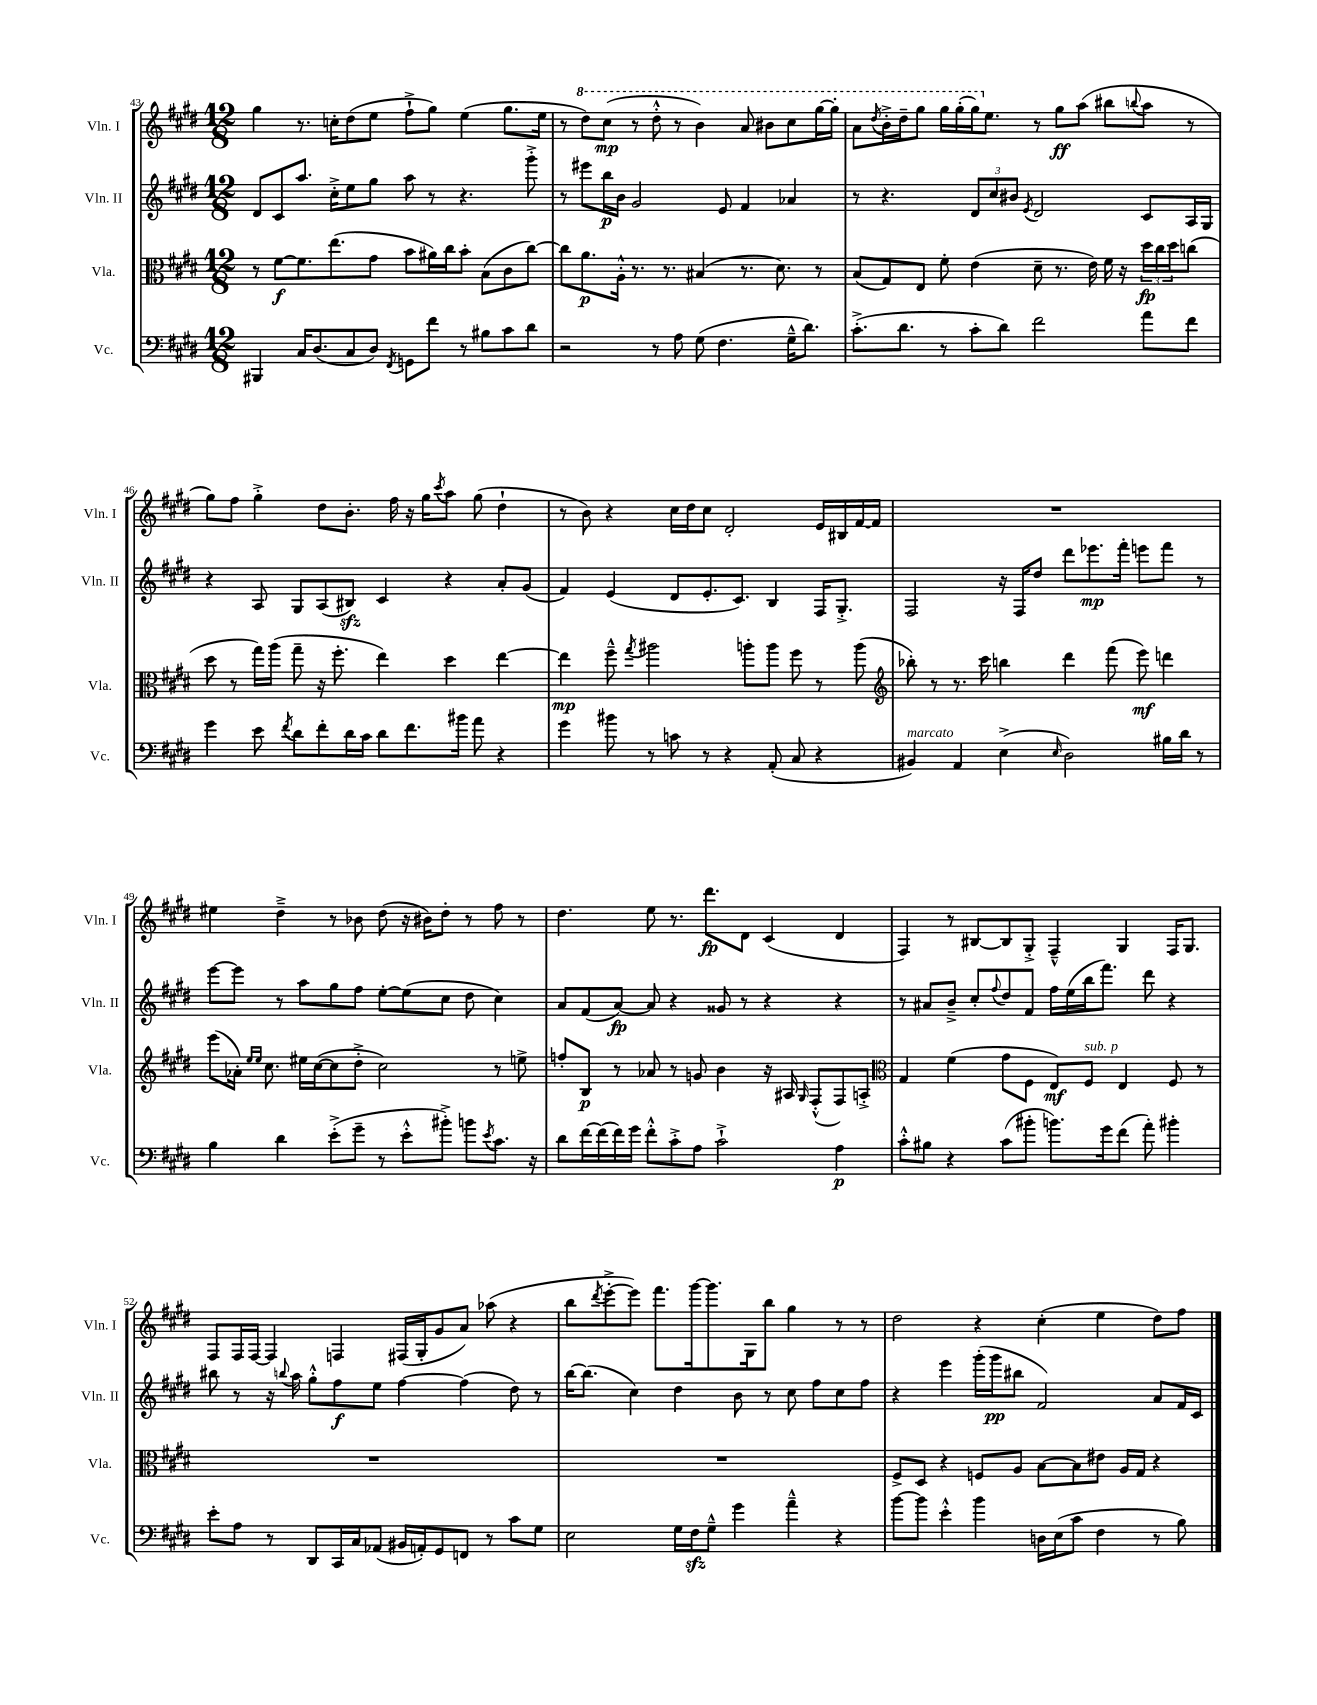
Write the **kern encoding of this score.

**kern	**dynam	**kern	**dynam	**kern	**dynam	**kern	**dynam
*part4	*part4	*part3	*part3	*part2	*part2	*part1	*part1
*staff4	*staff4	*staff3	*staff3	*staff2	*staff2	*staff1	*staff1
*I"Vc.	*	*I"Vla.	*	*I"Vln. II	*	*I"Vln. I	*
*I'Vc.	*	*I'Vla.	*	*I'Vln. II	*	*I'Vln. I	*
*clefF4	*	*clefC3	*	*clefG2	*	*clefG2	*
*k[f#c#g#d#]	*	*k[f#c#g#d#]	*	*k[f#c#g#d#]	*	*k[f#c#g#d#]	*
*M12/8	*	*M12/8	*	*M12/8	*	*M12/8	*
=43	=43	=43	=43	=43	=43	=43	=43
4BBB#X/	.	8r	.	8d#/L	.	4gg#\	.
.	.	[8f#\L	f	8c#/	.	.	.
16C#/KL	.	8.f#\]	.	8.aa/J	.	8.r	.
(8.D#/	.	.	.	.	.	.	.
.	.	(8.ee\	.	16cc#'^\KL	.	16ccn'\KL	.
8C#/	.	.	.	8ee\	.	(8dd#\	.
8D#/J)	.	8g#\J	.	8gg#\J	.	8ee\J	.
8qFF#/	.	.	.	.	.	.	.
8GGn\L	.	8b\L	.	8aa\	.	8ff#`^\L	.
8f#\J	.	16a#X\L)	.	8r	.	8gg#\J)	.
.	.	16cc#\J	.	.	.	.	.
8r	.	8b'\J	.	4.r	.	(4ee\	.
8B#X\L	.	(8B\L	.	.	.	.	.
8c#\	.	8c#\	.	.	.	8.gg#\L	.
8d#\J	.	[8cc#\J)	.	8ggg#'^\	.	.	.
.	.	.	.	.	.	16ee\Jk	.
=44	=44	=44	=44	=44	=44	=44	=44
2r	.	8cc#\L]	.	8r	.	8r	.
*	*	*	*	*	*	*8va	*
.	.	8.a\	p	8eee#X\L	.	8ddd#\L)	.
.	.	.	.	16bb\L	p	(8ccc#\J	mp
.	.	16A'^^\Jk	.	16b\JJ	.	.	.
.	.	8.r	.	2g#/	.	8r	.
8r	.	.	.	.	.	8ddd#'^^\	.
.	.	8.r	.	.	.	.	.
8A\	.	.	.	.	.	8r	.
(8G#\	.	(4B#X/	.	.	.	4bb\)	.
4.F#\	.	.	.	8e/	.	.	.
.	.	8.r	.	4f#/	.	8aa/	.
.	.	.	.	.	.	8bb#X\L	.
.	.	8.d#\)	.	.	.	.	.
16G#~^^\KL	.	.	.	4a-X/	.	8ccc#\	.
8.d#\J)	.	.	.	.	.	.	.
.	.	8r	.	.	.	[16ggg#\L	.
.	.	.	.	.	.	16ggg#'\JJ]	.
=45	=45	=45	=45	=45	=45	=45	=45
(8.c#'^\L	.	(8B/L	.	8r	.	8aa\L	.
.	.	.	.	.	.	8qddd#/	.
.	.	8G#/)	.	4.r	.	16bb'^\L	.
8.d#\J	.	.	.	.	.	16ddd#~\J	.
.	.	8E/J	.	.	.	8ggg#\J	.
8r	.	8f#'\	.	.	.	16ggg#\LL	.
.	.	.	.	.	.	(16ggg#'\	.
8c#'\L	.	(4e\	.	12d#/L	.	16ggg#\J)	.
*	*	*	*	*	*	*X8va	*
.	.	.	.	.	.	8.ee\J	.
.	.	.	.	12cc#/	.	.	.
8d#\J)	.	.	.	.	.	.	.
.	.	.	.	12b#X/J	.	.	.
.	.	.	.	8qe/	.	.	.
2f#\	.	8d#~\	.	2d#/	.	8r	.
.	.	8.r	.	.	.	8gg#\L	ff
.	.	.	.	.	.	(8aa\J	.
.	.	16e\)	.	.	.	.	.
.	.	16f#\	.	.	.	8bb#X\L	.
.	.	16r	.	.	.	.	.
.	.	.	.	.	.	8qqbbn/	.
8a\L	.	24dd#\LL	fp	8c#/L	.	8aa\J	.
.	.	24cc#\	.	.	.	.	.
.	.	24dd#\J	.	.	.	.	.
8f#\J	.	(8ccn\J	.	16A/L	.	8r	.
.	.	.	.	16G#/JJ	.	.	.
!!LO:LB:g=z
=46	=46	=46	=46	=46	=46	=46	=46
4g#\	.	8dd#\	.	4r	.	8gg#\L)	.
.	.	8r	.	.	.	8ff#\J	.
8e\	.	16gg#\LL)	.	8A/	.	4gg#'^\	.
.	.	(16aa\JJ	.	.	.	.	.
8qf#/	.	.	.	.	.	.	.
8d#\L	.	8gg#~\	.	8G#/L	.	.	.
8f#'\	.	16r	.	(8A/	.	8dd#\L	.
.	.	8.ff#'\	.	.	.	.	.
16d#\L	.	.	.	8B#Xzz/J)	.	8.b'\J	.
16c#\JJ	.	.	.	.	.	.	.
8d#\L	.	4ee\)	.	4c#/	.	.	.
.	.	.	.	.	.	16ff#\	.
8.f#\	.	.	.	.	.	16r	.
.	.	.	.	.	.	16gg#\KL	.
.	.	.	.	.	.	8qccc#/	.
.	.	4dd#\	.	4r	.	8aa\J	.
16b#X\Jk	.	.	.	.	.	.	.
8a\	.	.	.	.	.	(8gg#\	.
4r	.	[4ee\	.	8a'/L	.	4dd#`\	.
.	.	.	.	(8g#/J	.	.	.
=47	=47	=47	=47	=47	=47	=47	=47
4g#\	.	4ee\]	mp	4f#/)	.	8r	.
.	.	.	.	.	.	8b\)	.
8b#X\	.	8ff#~^^\	.	(4e/	.	4r	.
.	.	8qgg#/	.	.	.	.	.
8r	.	2aa#X\	.	.	.	.	.
8cn\	.	.	.	8d#/L	.	16cc#\LL	.
.	.	.	.	.	.	16dd#\J	.
8r	.	.	.	8.e'/	.	8cc#\J	.
4r	.	.	.	.	.	2d#'/	.
.	.	.	.	8.c#/J)	.	.	.
.	.	8aan'\L	.	.	.	.	.
(8AA'/	.	8aa\J	.	4B/	.	.	.
8C#/	.	8ff#\	.	.	.	.	.
4r	.	8r	.	16F#/KL	.	16e/LL	.
.	.	.	.	8.G#'^/J	.	16B#X/	.
.	.	(8aa\	.	.	.	[16f#/	.
.	.	.	.	.	.	16f#/JJ]	.
=48	=48	=48	=48	=48	=48	=48	=48
*	*	*clefG2	*	*	*	*	*
!LO:TX:a:i:t=marcato	!	!	!	!	!	!	!
4BB#X/)	.	8bb-X'\)	.	2F#/	.	1.r	.
.	.	8r	.	.	.	.	.
4AA/	.	8.r	.	.	.	.	.
.	.	16ccc#\	.	.	.	.	.
(4E^\	.	4bbn\	.	16r	.	.	.
.	.	.	.	16F#/KL	.	.	.
.	.	.	.	8dd#/J	.	.	.
16qqE/	.	.	.	.	.	.	.
2D#\)	.	4ddd#\	.	8ddd#\L	.	.	.
.	.	.	.	8.eee-X\	mp	.	.
.	.	(8fff#\	.	.	.	.	.
.	.	.	.	16fff#'\Jk	.	.	.
.	.	8eee\)	mf	8eeen\L	.	.	.
16B#X\LL	.	4dddn\	.	8fff#\J	.	.	.
16d#\JJ	.	.	.	.	.	.	.
8r	.	.	.	8r	.	.	.
!!LO:LB:g=z
=49	=49	=49	=49	=49	=49	=49	=49
4B\	.	(8eee\L	.	[8eee\L	.	4ee#X\	.
.	.	16a-X'\Jk)	.	8eee\J]	.	.	.
.	.	16qqee/LL	.	.	.	.	.
.	.	16qqee/JJ	.	.	.	.	.
.	.	8.cc#\	.	.	.	.	.
4d#\	.	.	.	8r	.	4dd#~^\	.
.	.	16ee#X\LL	.	8aa\L	.	.	.
.	.	([16cc#\J	.	.	.	.	.
(8e'^\L	.	8cc#\]	.	8gg#\	.	8r	.
8g#~\J	.	8dd#'^\J	.	8ff#\J	.	8b-X\	.
8r	.	2cc#\)	.	[8ee'\L	.	(8dd#\	.
8e'^^\L	.	.	.	(8ee\]	.	16r	.
.	.	.	.	.	.	16b#X\KL)	.
8b#X'^\J)	.	.	.	8cc#\J	.	8dd#'\J	.
8bn\L	.	.	.	8dd#\	.	8r	.
8qe/	.	.	.	.	.	.	.
8.c#\J	.	8r	.	4cc#\)	.	8ff#\	.
.	.	8een^\	.	.	.	8r	.
16r	.	.	.	.	.	.	.
=50	=50	=50	=50	=50	=50	=50	=50
8d#\L	.	8ffn'/L	.	8a/L	.	4.dd#\	.
[16f#\L	.	8B/J	p	(8f#/	.	.	.
(16f#\]	.	.	.	.	.	.	.
16f#\)	.	8r	.	[8a/J)	fp	.	.
16g#\JJ	.	.	.	.	.	.	.
8f#'^^\L	.	8a-X/	.	8a/]	.	8ee\	.
8c#'^\	.	8r	.	4r	.	8.r	.
8A\J	.	8gn/	.	.	.	.	.
.	.	.	.	.	.	8.ddd#\L	fp
2c#`^\	.	4b\	.	8g##X/	.	.	.
.	.	.	.	8r	.	8d#\J	.
.	.	16r	.	4r	.	(4c#/	.
.	.	16A#X/	.	.	.	.	.
.	.	16qqG#/	.	.	.	.	.
.	.	(8F#'^^/L	.	.	.	.	.
4A\	p	8F#/)	.	4r	.	4d#/	.
.	.	8An'^/J	.	.	.	.	.
=51	=51	=51	=51	=51	=51	=51	=51
*	*	*clefC3	*	*	*	*	*
8c#'^^\L	.	4G#/	.	8r	.	4F#/)	.
8B#X\J	.	.	.	8a#X/L	.	.	.
4r	.	(4f#\	.	8b~^/J	.	8r	.
.	.	.	.	8cc#'/L	.	[8B#X/L	.
.	.	.	.	8qqff#/	.	.	.
(8c#\L	.	8g#\L	.	8dd#/	.	8B#/]	.
8b#X'\J	.	8F#\J	.	8f#/J	.	8G#'^/J	.
8.bn\L)	.	8E/L)	mf	16ff#\LL	.	4F#~^^/	.
.	.	.	.	(16ee\	.	.	.
!	!	!LO:TX:a:i:t=sub. p	!	!	!	!	!
.	.	8F#/J	.	16bb\J	.	.	.
16g#\k	.	.	.	8.fff#\J)	.	.	.
(8f#\J	.	4E/	.	.	.	4G#/	.
8a'\)	.	.	.	8ddd#\	.	.	.
4b#X'\	.	8F#/	.	4r	.	16F#/KL	.
.	.	.	.	.	.	8.G#/J	.
.	.	8r	.	.	.	.	.
!!LO:LB:g=z
=52	=52	=52	=52	=52	=52	=52	=52
8e'\L	.	1.r	.	8bb#X\	.	8F#/L	.
8A\J	.	.	.	8r	.	16F#/L	.
.	.	.	.	.	.	[16F#/JJ	.
8r	.	.	.	16r	.	4F#/]	.
.	.	.	.	8qqbbn/	.	.	.
.	.	.	.	16aa\	.	.	.
8DD#/L	.	.	.	8gg#'^^\L	.	.	.
16CC#/L	.	.	.	8ff#\	f	4Fn/	.
16C#/J	.	.	.	.	.	.	.
(8AA-X/J	.	.	.	8ee\J	.	.	.
16BB#X/LL	.	.	.	[4ff#\	.	(16F#X/LL	.
16AAn'/J)	.	.	.	.	.	16G#'/J	.
8GG#/	.	.	.	.	.	8g#/	.
8FFn/J	.	.	.	(4ff#\]	.	8a/J)	.
8r	.	.	.	.	.	(8aa-X\	.
8c#\L	.	.	.	8dd#\)	.	4r	.
8G#\J	.	.	.	8r	.	.	.
=53	=53	=53	=53	=53	=53	=53	=53
2E\	.	1.r	.	[16bb\KL	.	8bb\L	.
.	.	.	.	(8.bb\J]	.	.	.
.	.	.	.	.	.	8qddd#/	.
.	.	.	.	.	.	[8eee'^\	.
.	.	.	.	4cc#\)	.	8eee\J])	.
.	.	.	.	.	.	8.fff#\L	.
16G#\LL	.	.	.	4dd#\	.	.	.
16F#zz\J	.	.	.	.	.	[16ggg#\k	.
8G#~^^\J	.	.	.	.	.	8.ggg#\]	.
4g#\	.	.	.	8b\	.	.	.
.	.	.	.	.	.	16G#\k	.
.	.	.	.	8r	.	8bb\J	.
4a~^^\	.	.	.	8cc#\	.	4gg#\	.
.	.	.	.	8ff#\L	.	.	.
4r	.	.	.	8cc#\	.	8r	.
.	.	.	.	8ff#\J	.	8r	.
=54	=54	=54	=54	=54	=54	=54	=54
[8b\L	.	8F#^/L	.	4r	.	2dd#\	.
8b\J]	.	8D#/J	.	.	.	.	.
4e'^^\	.	4r	.	4eee\	.	.	.
4b\	.	8Fn/L	.	(16ggg#'\LL	.	4r	.
.	.	.	.	16ggg#\J	pp	.	.
.	.	8A/J	.	8bb#X\J	.	.	.
16Dn\LL	.	[8B\L	.	2f#/)	.	(4cc#'\	.
(16E\J	.	.	.	.	.	.	.
8c#\J	.	8B\]	.	.	.	.	.
4F#\	.	8e#X\J	.	.	.	4ee\	.
.	.	16A/LL	.	.	.	.	.
.	.	16G#/JJ	.	.	.	.	.
8r	.	4r	.	8a/L	.	8dd#\L)	.
8B\)	.	.	.	16f#/L	.	8ff#\J	.
.	.	.	.	16c#/JJ	.	.	.
==	==	==	==	==	==	==	==
*-	*-	*-	*-	*-	*-	*-	*-
